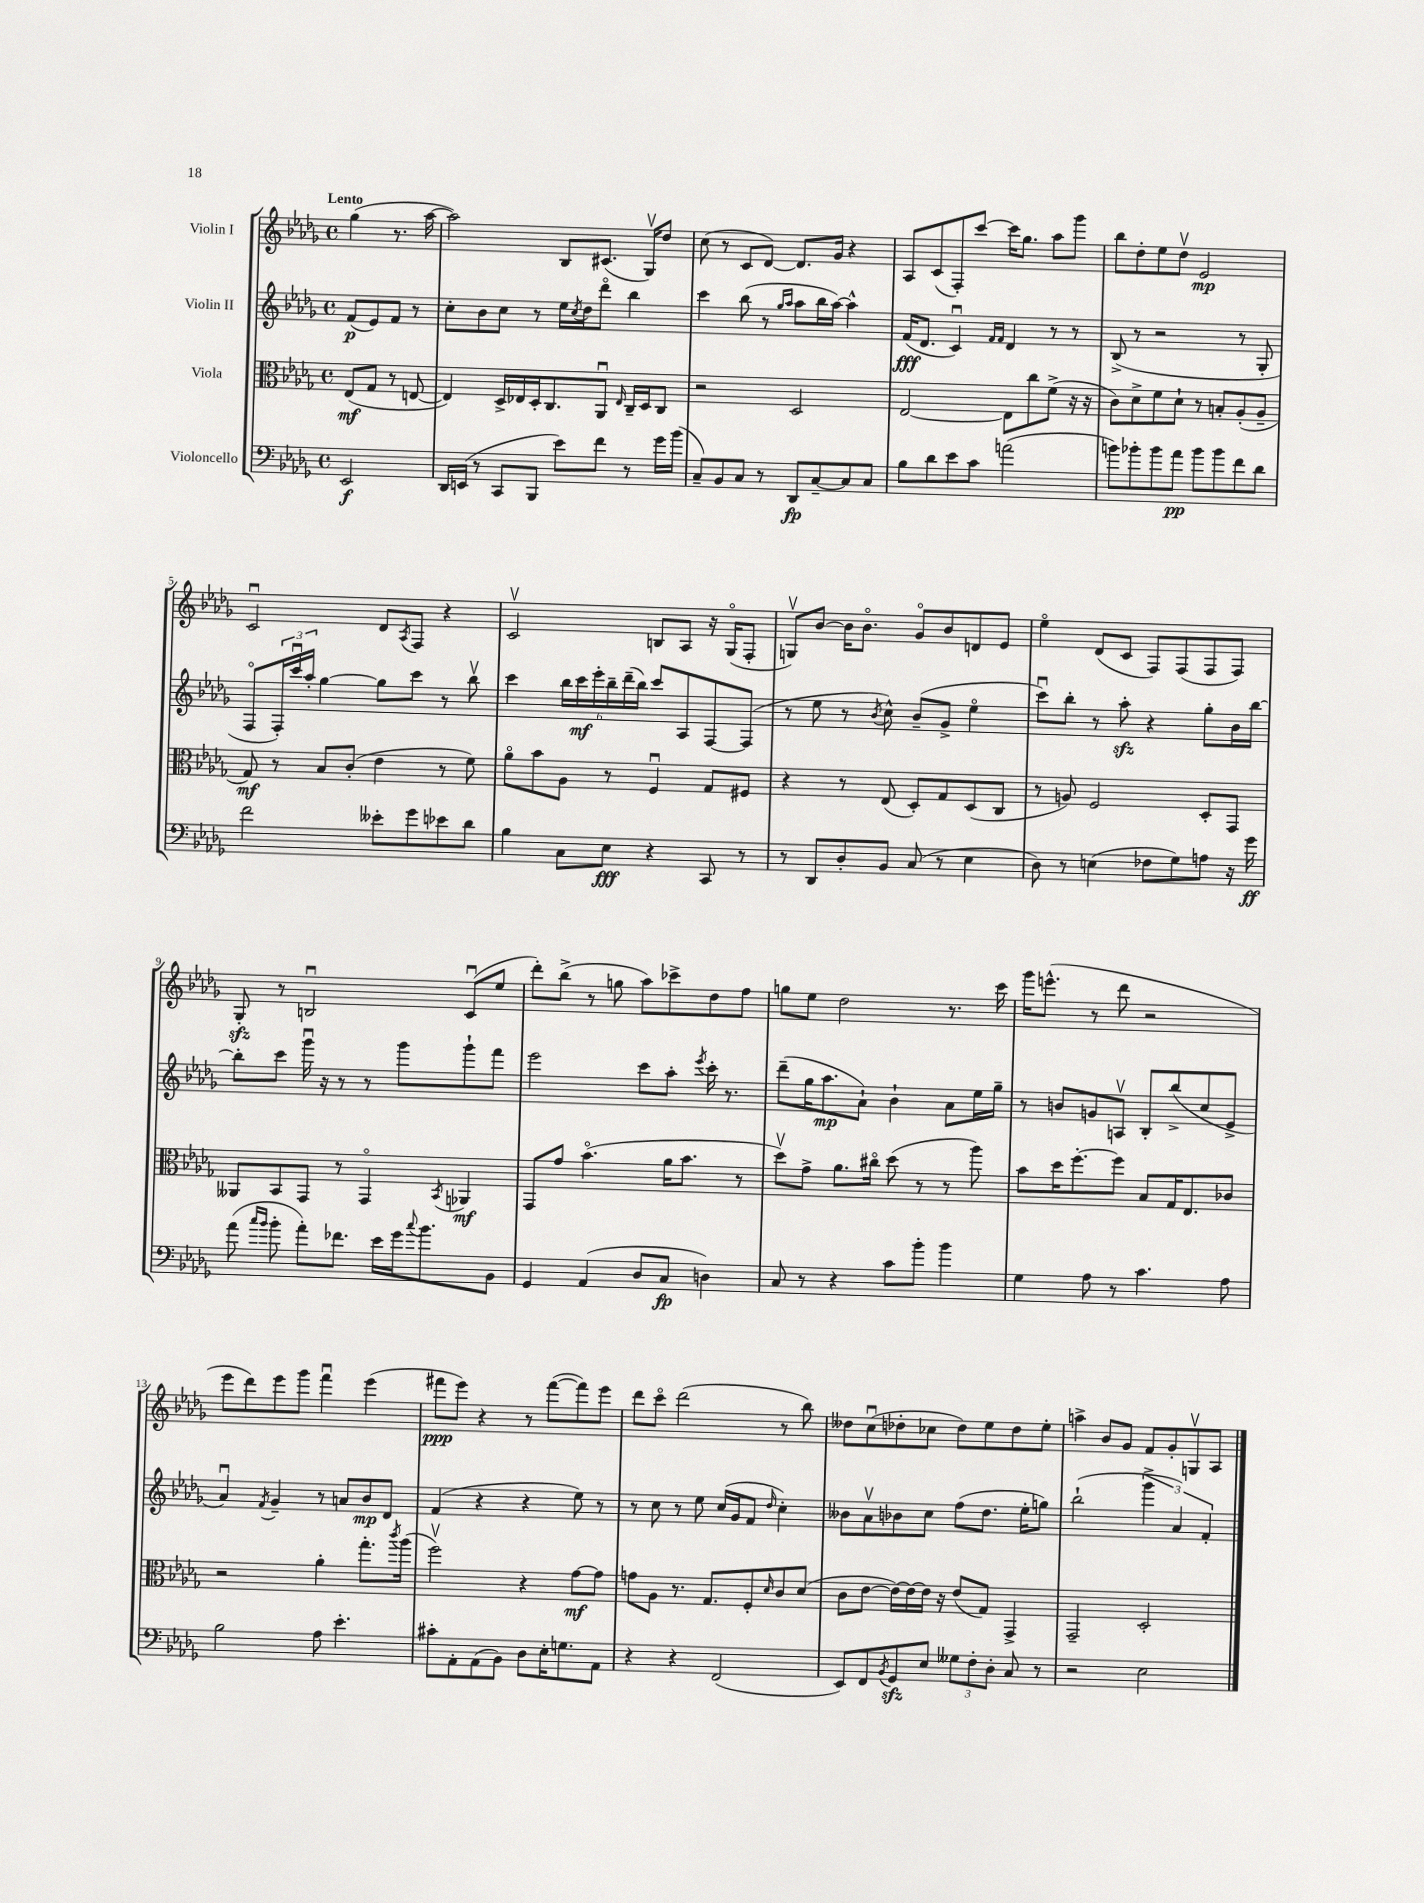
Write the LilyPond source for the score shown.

<<
\new StaffGroup <<
\new Staff = "s0" \with { instrumentName = "Violin I" } {
    \clef treble \key des \major \defaultTimeSignature \time 4/4 \partial 2 \tempo "Lento"
    ges''4( r8. aes''16~ |
    aes''2) bes8 cis'8.( ges16\upbow) des''8 |
    c''8( r8 c'8 des'8~) des'8. ges'16 r4 |
    aes8 c'8( f8-.) c'''8~ c'''16 ges''8. aes''8 ges'''8 |
    bes''8 des''8-. ees''8 des''8\upbow ees'2\mp |
    c'2\downbow des'8 \acciaccatura { aes8 } f8 r4 |
    c'2\upbow b8 aes8 r16 ges16\flageolet( f8-. |
    g8\upbow) bes'8~ bes'16 bes'8.\flageolet ges'8\flageolet bes'8 d'8 ees'8 |
    ees''4\flageolet des'8( c'8 f8) f8( f8 f8) |
    ges8-.\sfz r8 b2\downbow c'8\downbow( ees''8 |
    des'''8-.) bes''8->( r8 g''8 aes''8) ces'''8-> des''8 f''8 |
    g''8 ees''8 des''2 r8. c'''16 |
    ges'''16 e'''8.-^( r8 des'''8 r2 |
    ees'''8 des'''8) ees'''8 ges'''8 f'''4\downbow ees'''4( |
    fis'''8\ppp ees'''8) r4 r8 fis'''8~( fis'''8) ees'''8 |
    des'''8 c'''8\flageolet des'''2( r8 bes''8) |
    deses''8 c''8\downbow( des''8-. ces''8 des''8) ees''8 des''8 ees''8-. |
    a''4-> bes'8 ges'8 f'8 ges'8-. g8\upbow aes8 \bar "|." |
}
\new Staff = "s1" \with { instrumentName = "Violin II" } {
    \clef treble \key des \major \defaultTimeSignature \time 4/4 \partial 2
    f'8\p( ees'8) f'8 r8 |
    c''8-. bes'8 c''8 r8 ees''16 \acciaccatura { c''8 } des''16 des'''8\flageolet bes''4 |
    c'''4 bes''8( r8 \grace { ges''16 aes''16 } aes''8 bes''16 aes''16~) aes''4-^ |
    f'16\fff( des'8. c'4\downbow) \grace { f'16 f'16 } des'4 r8 r8 |
    bes8->( r8 r2 r8 ges8-. |
    f8\flageolet \tuplet 3/2 { f16-.) c'''16\downbow aes''16-. } ges''4~ ges''8 c'''8 r8 bes''8\upbow |
    c'''4 \tuplet 6/4 { bes''16 c'''16\mf ees'''16-. bes''16-- des'''16--( bes''16) } c'''8 aes8 f8~ f8( |
    r8 ees''8 r8 \acciaccatura { bes'8 } c''8-^) bes'8--( ges'8-> ees''4\flageolet |
    c'''8\downbow) bes''8-. r8 aes''8-.\sfz r4 ges''8-. bes'16 bes''16~ |
    bes''8-. c'''8 ges'''16\downbow r16 r8 r8 ges'''8 ges'''8-! f'''8 |
    ees'''2 c'''8 aes''8-. \acciaccatura { ees'''8 } c'''16-. r8. |
    des'''8--( ges''16 aes''8.\mp aes'8-!) bes'4-! aes'8 ees''16 ges''16-- |
    r8 b'8 g'8 a8\upbow bes8-. bes''8->( c''8 ees'8-> |
    aes'4\downbow) \acciaccatura { f'8 } ges'4-- r8 a'8 bes'8\mp des'8 |
    f'4( r4 r4 ees''8) r8 |
    r8 c''8 r8 ees''8 c''16( ges'16 f'8 \grace { des''16 } c''4-.) |
    beses'8 aes'8\upbow bes'8 c''8 f''8( des''8. ees''16-. g''8) |
    bes''2-!( \tuplet 3/2 { ges'''4-> aes'4) f'4-. } \bar "|." |
}
\new Staff = "s2" \with { instrumentName = "Viola" } {
    \clef alto \key des \major \defaultTimeSignature \time 4/4 \partial 2
    ees8\mf( ges8 r8 e8~ |
    e4) des16-> ees16 des16-. c8. aes,8\downbow \grace { ees16 } c16-- des16 c8 |
    r2 des2 |
    ees2~ ees8 c''8 f'8->( r16 r16 |
    c'8) des'8-> f'8 des'8-! r8 b8-. aes8-.( aes8-- |
    ges8\mf) r8 bes8 c'8-.( ees'4 r8 f'8) |
    aes'8\flageolet bes'8 aes8 r8 f4\downbow ges8 fis8 |
    r4 r8 ees8( des8-.) ges8 des8( c8 |
    r8 a8) f2 des8-. ges,8 |
    aeses,8 bes,8 ges,8 r8 ges,4\flageolet \acciaccatura { bes,8 } aes,4\mf |
    ges,8 ges'8 bes'4.\flageolet( aes'16 bes'8. r8 |
    des''8\upbow) ges'8-> aes'8. cis''16\flageolet des''8( r8 r8 aes''8) |
    bes'8 des''16 f''8.~-. f''8 bes8 ges16 ees8. ces'8 |
    r2 aes'4-. ges''8.-. \acciaccatura { c'''8 } aes''16( |
    f''2\upbow) r4 ges'8~\mf ges'8 |
    g'8 aes8 r8. ges8. f8-. \grace { des'16 } c'8 des'8( |
    c'8 ees'8~ ees'16~) ees'16~ ees'16 r16 ees'8( ges8) ges,4-> |
    ges,2-- des2-. \bar "|." |
}
\new Staff = "s3" \with { instrumentName = "Violoncello" } {
    \clef bass \key des \major \defaultTimeSignature \time 4/4 \partial 2
    ees,2\f |
    des,16 e,16( r8 c,8 bes,,8 ees'8) f'8 r8 ges'16 bes'16( |
    c8--) bes,8 c8 r8 des,8\fp c8~-- c8 c8 |
    bes8 des'8 ees'8 c'8 a'2( |
    b'8) bes'8-. bes'8 aes'8\pp bes'8 bes'8 f'8 des'8 |
    f'2 eeses'8-. ges'8 ees'8 des'8 |
    bes4 c8 ees8\fff r4 c,8 r8 |
    r8 des,8 des8-. bes,8 c8( r8 ees4 |
    des8) r8 e4( fes8 ges8) a8 r16 ges'16\ff |
    aes'8( \grace { c''16 bes'16 } bes'8-. aes'8-.) fes'8. ees'16 ges'16 \appoggiatura { c''8 } bes'8. bes,8 |
    ges,4 aes,4( des8 c8\fp d4) |
    c8 r8 r4 c'8 bes'8-. bes'4 |
    ges4 aes8 r8 c'4. aes8 |
    bes2 aes8 ees'4.-. |
    cis'8-. aes,8-. aes,8( bes,8) des8 ees16-. g8. aes,8 |
    r4 r4 f,2( |
    ees,8) f,8 \acciaccatura { bes,8 } ges,8\sfz ees8 \tuplet 3/2 { geses8 f8-. des8-. } c8 r8 |
    r2 ees2 \bar "|." |
}
>>
>>
